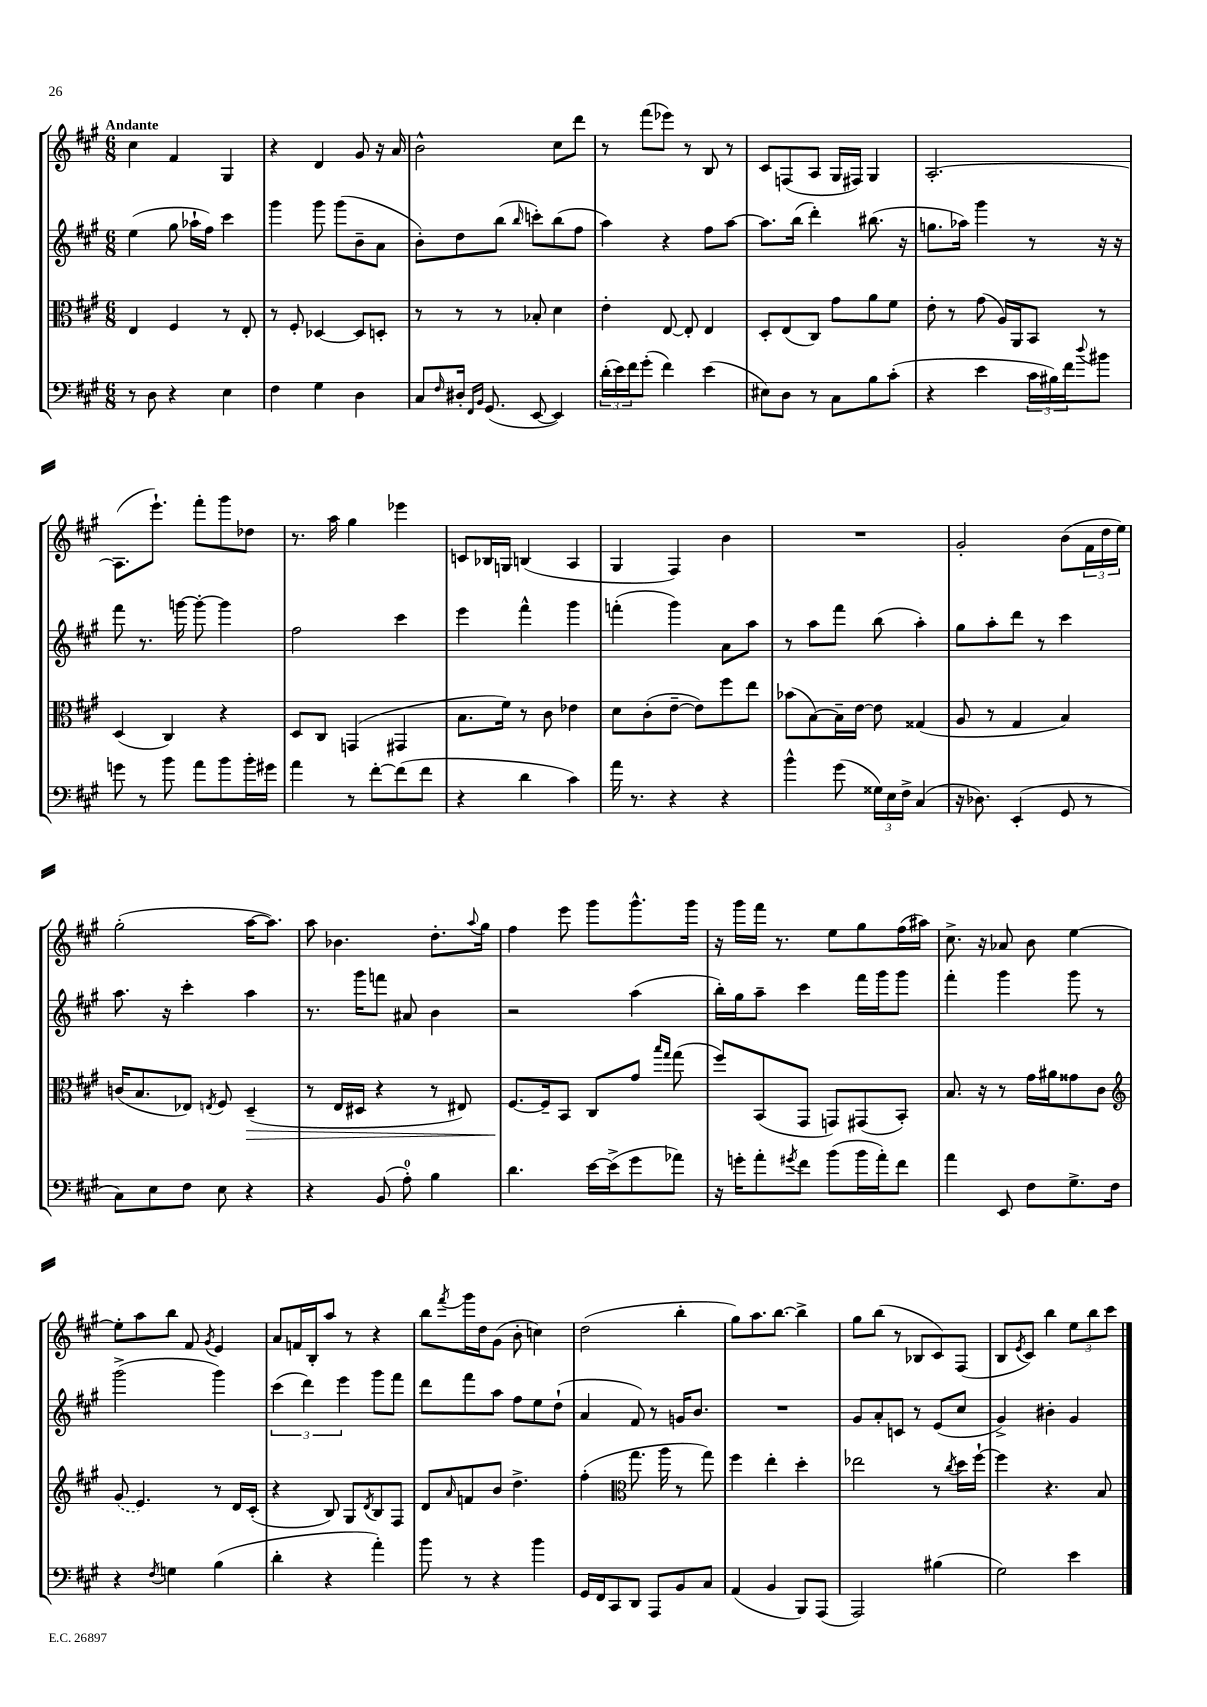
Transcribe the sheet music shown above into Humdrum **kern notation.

**kern	**kern	**kern	**kern
*staff4	*staff3	*staff2	*staff1
*clefF4	*clefC3	*clefG2	*clefG2
*k[f#c#g#]	*k[f#c#g#]	*k[f#c#g#]	*k[f#c#g#]
*M6/8	*M6/8	*M6/8	*M6/8
8r	4E	(4ee	4cc#
8D	.	.	.
4r	4F#	8gg#	4f#
.	.	16aa-`	.
.	.	16ff#)	.
4E	8r	4ccc#	4G#
.	8E'	.	.
=	=	=	=
4F#	8r	4ggg#	4r
.	8F#'	.	.
4G#	[4D-	8ggg#	4d
.	.	(8ggg#	.
4D	8D-]	8b~	8g#
.	8D'	8a	16r
.	.	.	16a
=	=	=	=
8C#	8r	8b')	2b^^
16qqF#	.	.	.
16D#'	8r	8dd	.
16qqFF#	.	.	.
16qqBB	.	.	.
(8.GG#	.	.	.
.	8r	(8bb	.
.	.	16qqbb	.
[8EE	8B-'	8ccc')	.
4EE])	4d	(8bb	8cc#
.	.	8ff#	8ddd
=	=	=	=
(24d'	4e'	4aa)	8r
24e)	.	.	.
24f#	.	.	.
(8g#'	.	.	(8fff#
4f#)	[8E	4r	8eee-)
.	8E']	.	8r
(4e	4E	8ff#	8B
.	.	[8aa	8r
=	=	=	=
8E#)	8D'	8.aa]	8c#
8D	(8E	.	(8F
.	.	(16bb	.
8r	8C#)	4ddd')	8A
8C#	8g#	.	16G#
.	.	.	16F#)
8B	8a	(8.bb#	4G#
(8c#'	8f#	.	.
.	.	16r	.
=	=	=	=
4r	8e'	8.gg	[2.A'
.	8r	.	.
.	.	16aa-)	.
4e	(8g#	4ggg#	.
.	16A)	.	.
.	16AA	.	.
24c#	8BB	8r	.
24B#)	.	.	.
24f#	.	.	.
8qqdd	.	.	.
8b#	8r	16r	.
.	.	16r	.
=	=	=	=
8g	(4D	8fff#	(8.A]
8r	.	8.r	.
.	.	.	8.eee`)
8b	4C#)	.	.
.	.	[16ggg	.
8a	.	8ggg'_	8fff#'
8b	4r	4ggg]	8ggg#
16b'	.	.	8dd-
16g#	.	.	.
=	=	=	=
4a	8D	2ff#	8.r
.	8C#	.	.
.	.	.	16aa
8r	(4GG	.	4gg#
[8f#'	.	.	.
(8f#]	4GG#	4ccc#	4eee-
8f#	.	.	.
=	=	=	=
4r	8.B	4eee	8c
.	.	.	16B-
.	16f#)	.	16G
4d	8r	4fff#^^	(4B
.	8c#	.	.
4c#)	4e-	4ggg#	4A
=	=	=	=
16a	8d	(4fff'	4G#
8.r	.	.	.
.	(8c#'	.	.
4r	[8e~	4ggg#)	4F#)
.	8e])	.	.
4r	8ff#	8a	4b
.	8ee	8aa	.
=	=	=	=
4b^^	(8b-	8r	2.r
.	[8B)	8aa	.
(8g#	16B~]	8fff#	.
.	[16e	.	.
24G##)	8e]	(8bb	.
24E	.	.	.
24F#^	.	.	.
(4C#	(4G##	4aa')	.
=	=	=	=
16r	8A	8gg#	2g#'
8.D-)	.	.	.
.	8r	8aa'	.
(4EE'	4G#	8ddd	.
.	.	8r	.
8GG#	4B)	4ccc#	(8b
8r	.	.	24f#
.	.	.	24dd
.	.	.	24ee)
=	=	=	=
8C#)	(16c	8.aa	(2gg#'
.	8.B	.	.
8E	.	.	.
.	.	16r	.
8F#	8E-)	4ccc#'	.
.	8qE	.	.
8E	8F#	.	.
4r	(4D~	4aa	[16aa
.	.	.	8.aa])
=	=	=	=
4r	8r	8.r	8aa
.	16E	.	4.b-
.	16D#	16ggg#	.
(8BB	4r	8fff	.
8A')	.	8a#	.
4B	8r	4b	8.dd'
.	8E#)	.	.
.	.	.	8qqaa
.	.	.	16gg#
=	=	=	=
4.d	[8.F#	2r	4ff#
.	16F#~]	.	.
.	8BB	.	8eee
[16e	8C#	.	8ggg#
(16e^]	.	.	.
8g#	8g#	(4aa	8.ggg#^^
.	16qqbb	.	.
.	16qqgg#	.	.
8a-)	(8gg#	.	.
.	.	.	16ggg#
=	=	=	=
16r	8ff#)	16bb')	16r
16g'	.	16gg#	16ggg#
8a'	(8BB	8aa~	16fff#
.	.	.	8.r
8qg#	.	.	.
8f#	8GG#	4ccc#	.
(8b	8GG)	.	8ee
16b	(8GG#	16fff#	8gg#
16a')	.	16ggg#	.
8f#	8BB')	8ggg#	(16ff#
.	.	.	16aa#)
=	=	=	=
4a	8.B	4fff#'	8.cc#^
.	16r	.	16r
8EE	8r	4ggg#	8a-
8F#	16g#	.	8b
.	16a#	.	.
8.G#^	8g##	8ggg#	[4ee
.	8c#	8r	.
16F#	.	.	.
=	=	=	=
*	*clefG2	*	*
4r	(8g#	(2ggg#^	8ee']
.	4.e)	.	8aa
8qF#	.	.	.
4G	.	.	8bb
.	.	.	8f#
.	.	.	8qg#
(4B	8r	4ggg#)	4e
.	16d	.	.
.	(16c#'	.	.
=	=	=	=
4d'	4r	(6ccc#	8a
.	.	.	16f
.	.	6ddd)	.
.	.	.	16B'
4r	8B)	.	8aa
.	.	6eee	.
.	8G#	.	8r
.	8qd	.	.
4a')	8B	8ggg#	4r
.	8F#	8fff#	.
=	=	=	=
8b	8d	8ddd	8bb
.	16qqa	.	8qfff#
8r	8f	8fff#	16ggg#
.	.	.	16dd
4r	8b	8aa	(8g#
.	4.dd^	8ff#	8b'
4b	.	8ee	4cc)
.	.	(8dd`	.
=	=	=	=
16GG#	(4ff#'	4a	(2dd
16FF#	.	.	.
8CC#	.	.	.
*	*clefC3	*	*
8DD	8.gg#	8f#)	.
8AAA	.	8r	.
.	16aa	.	.
8BB	8r	16g	4bb'
.	.	8.b	.
8C#	8gg#)	.	.
=	=	=	=
(4AA	4ff#	2.r	8gg#)
.	.	.	8.aa
4BB	4ee'	.	.
.	.	.	[8.bb
8BBB)	4dd'	.	4bb^]
(8AAA	.	.	.
=	=	=	=
2AAA)	2ee-	8g#	8gg#
.	.	8a'	(8bb
.	.	8c	8r
.	.	8r	8B-
(4B#	8r	(8e	8c#)
.	8qcc#	.	.
.	16dd	8cc#	(8F#
.	[16ff#`	.	.
=	=	=	=
2G#)	4ff#]	4g#^)	8B
.	.	.	8qe
.	.	.	8c#)
.	4.r	4b#'	4bb
4e	.	4g#	12ee
.	.	.	12bb
.	8B	.	.
.	.	.	12ccc#
==	==	==	==
*-	*-	*-	*-
